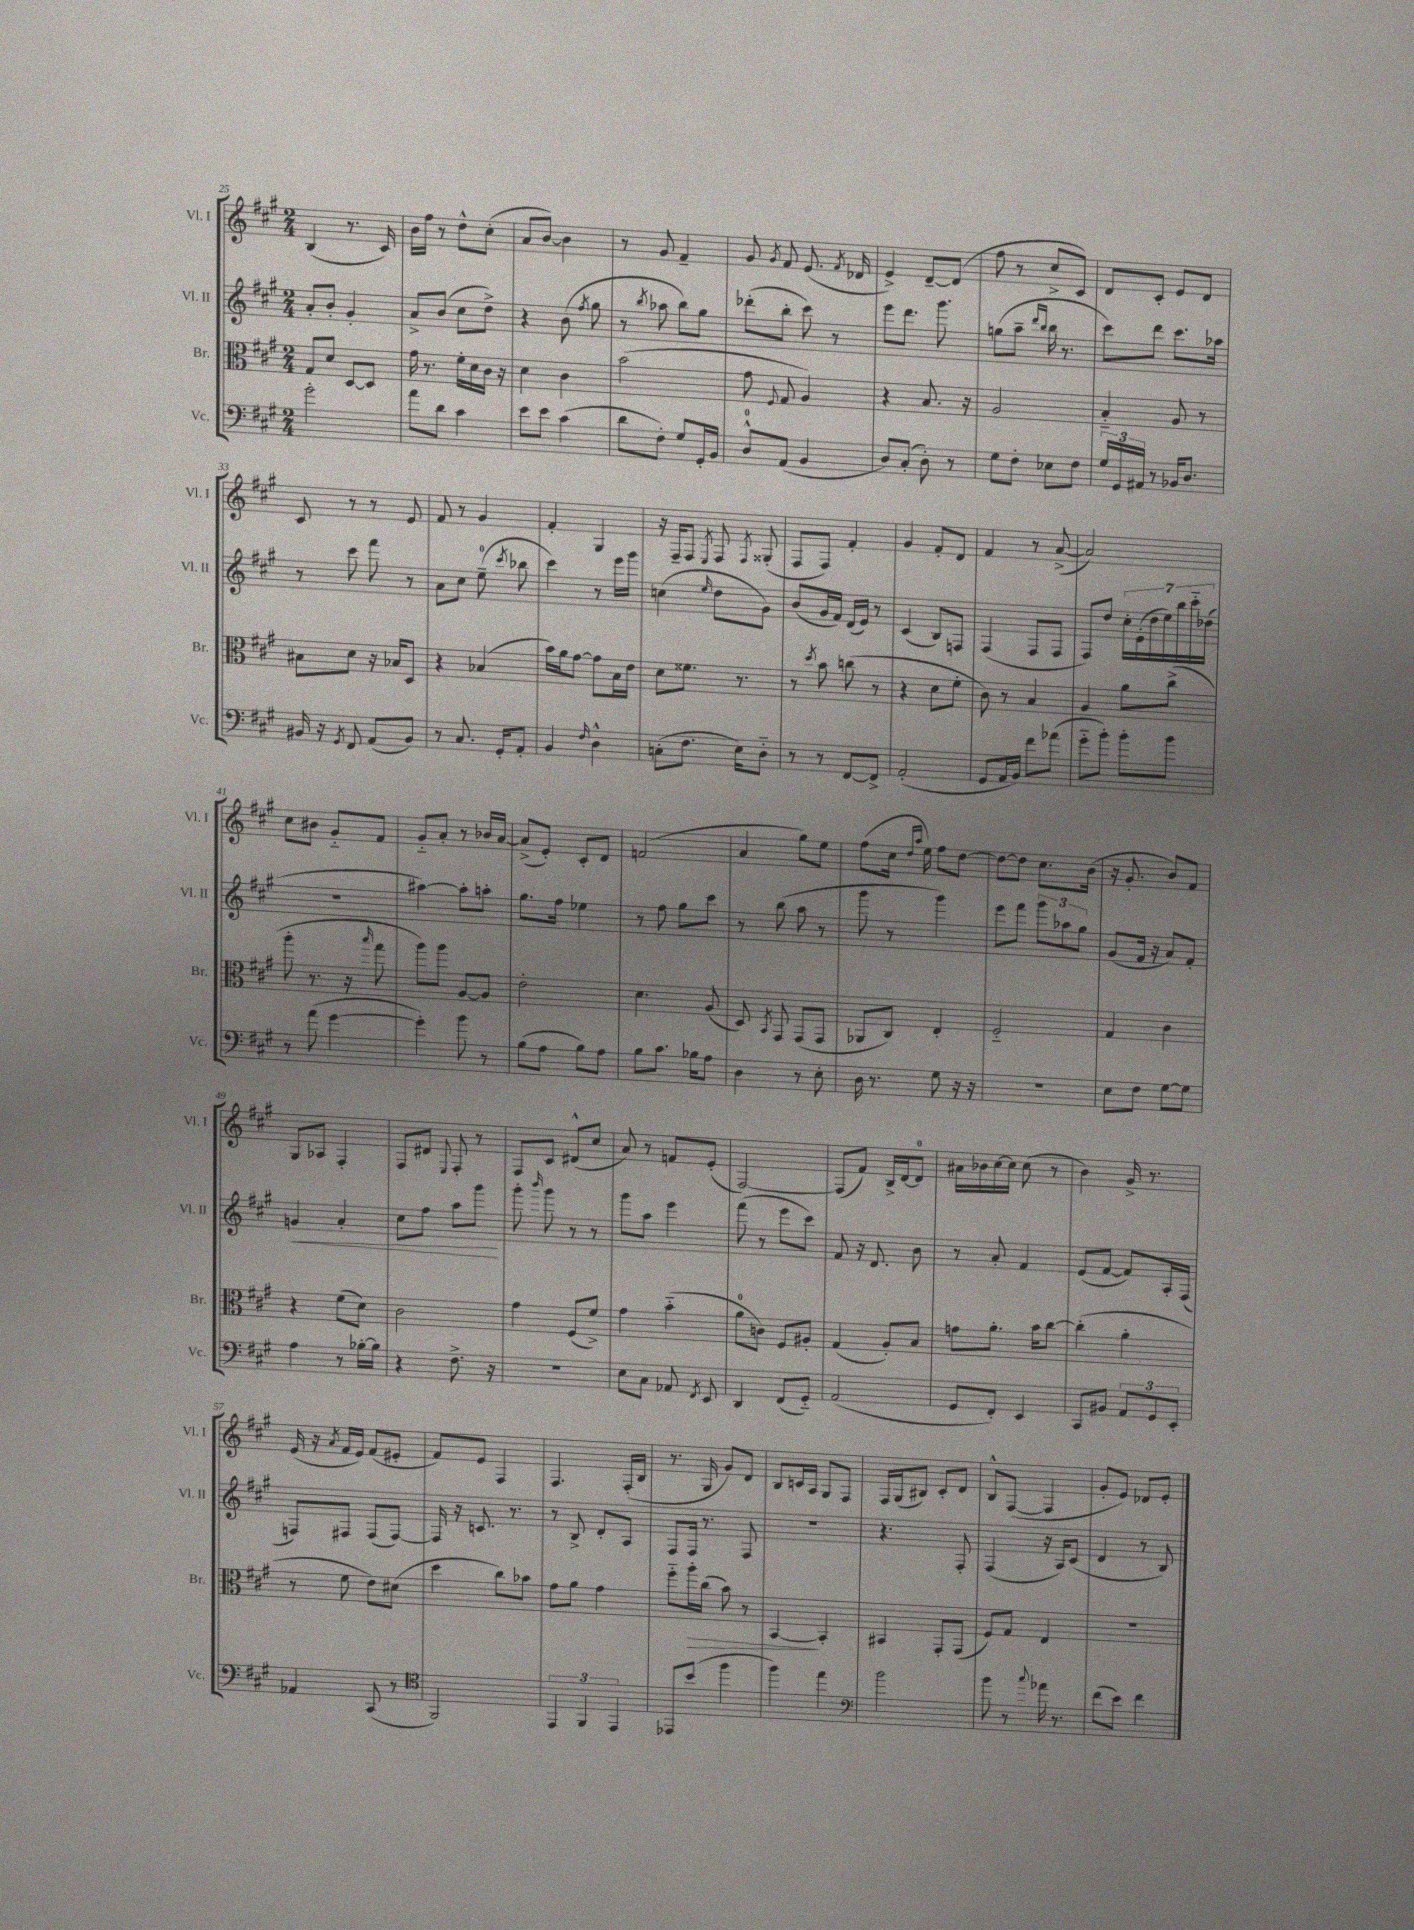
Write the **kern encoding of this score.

**kern	**kern	**dynam	**kern	**dynam	**kern
*part4	*part3	*part3	*part2	*part2	*part1
*staff4	*staff3	*staff3	*staff2	*staff2	*staff1
*I"Vc.	*I"Br.	*	*I"Vl. II	*	*I"Vl. I
*I'Vc.	*I'Br.	*	*I'Vl. II	*	*I'Vl. I
*clefF4	*clefC3	*	*clefG2	*	*clefG2
*k[f#c#g#]	*k[f#c#g#]	*	*k[f#c#g#]	*	*k[f#c#g#]
*M2/4	*M2/4	*	*M2/4	*	*M2/4
=25	=25	=25	=25	=25	=25
2g#'\	8G#/L	.	8a'/L	.	(4B/
.	8d/J	.	8b'/J	.	.
.	[8D/L	.	4g#'/	.	8.r
.	8D/J]	.	.	.	.
.	.	.	.	.	16c#/)
=26	=26	=26	=26	=26	=26
8a\L	16g#\	.	8a^/L	.	16b\LL
.	8.r	.	.	.	16ff#\JJ
8d\J	.	.	(8b/J	.	8r
4c#\	16f#'\LL	.	8cc#\L	.	8dd^^\L
.	16d\	.	.	.	.
.	16c#\JJ	.	8dd^\J)	.	(8cc#'\J
.	16r	.	.	.	.
=27	=27	=27	=27	=27	=27
8e\L	4d\	.	4r	.	8a/L
8e\J	.	.	.	.	[8b/J)
(4c#\	4c#\	.	(8b\	.	4b\]
.	.	.	8qff#/	.	.
.	.	.	8gg#\	.	.
=28	=28	=28	=28	=28	=28
8d\L	(2b\	.	8r	.	8r
.	.	.	8qbb/	.	.
8F#'\J)	.	.	8aa-X\	.	8g#/
8G#/L	.	.	8bb\L)	.	4f#~/
16GG#'/L	.	.	8gg#\J	.	.
16BB/JJ	.	.	.	.	.
=29	=29	=29	=29	=29	=29
8D^^/L	8g#\	.	(8ddd-X'\L	.	8g#/
.	8qqF#/	.	.	.	8qg#/
(8AA/J	8G#/	.	8bb'\J	.	8f#/
4BB/	4A/)	.	8ccc#\)	.	(8.e/
.	.	.	8r	.	.
.	.	.	.	.	8qf#/
.	.	.	.	.	16d-X/
=30	=30	=30	=30	=30	=30
8D/L)	4r	.	8eee\L	.	4e^/)
(8C#'/J	.	.	8.ddd\J	.	.
8D'\)	8.B/	.	.	.	[8d~/L
.	.	.	8.ggg#\	.	.
8r	.	.	.	.	(8d/J]
.	16r	.	.	.	.
=31	=31	=31	=31	=31	=31
8G#\L	2A/	.	(8ggn\L	.	8ff#\
8F#'\J	.	.	8aa~\J	.	8r
.	.	.	16qqddd/LL	.	.
.	.	.	16qqbb/JJ	.	.
8E-X\L	.	.	16bb\	.	8cc#^/L
.	.	.	8.r	.	.
8F#\J	.	.	.	.	8c#/J)
=32	=32	=32	=32	=32	=32
24G#/LL	4B/	.	8ccc#\L)	.	8d/L
24GG#/	.	.	.	.	.
24AA#X/JJ	.	.	.	.	.
8r	.	.	8ddd\J	.	8c#'/J
16BB-X/KL	8A/	.	8.ccc#\L	.	8e/L
8.D/J	.	.	.	.	.
.	8r	.	.	.	8d/J
.	.	.	16aa-X\Jk	.	.
!!LO:LB:g=z
=33	=33	=33	=33	=33	=33
16BB#X/	8B#X\L	.	8r	.	8c#/
16r	.	.	.	.	.
8qGG#/	.	.	.	.	.
8FF#/	8d\J	.	8ccc#\	.	8r
(8AA/L	16r	.	8fff#\	.	8r
.	16B-X/KL	.	.	.	.
8BB#/J)	8D/J	.	8r	.	8e/
=34	=34	=34	=34	=34	=34
8r	4r	.	8a\L	.	8f#/
8.C#/	.	.	8cc#\J	.	8r
.	(4B-X/	.	(8ee~\	.	4g#/
16GG#'/KL	.	.	.	.	.
.	.	.	8qccc#/	.	.
8AA'/J	.	.	8bb-X\	.	.
=35	=35	=35	=35	=35	=35
4BB/	16b\LL)	.	4ccc#\)	.	4f#'/
.	16a\J	.	.	.	.
.	[8g#\J	.	.	.	.
16qqF#/	.	.	.	.	.
4D^^\	8g#\L]	.	8r	.	4G#/
.	16B\L	.	16eee\LL	.	.
.	16e\JJ	.	16ggg#\JJ	.	.
=36	=36	=36	=36	=36	=36
(8Cn'\L	8d\L	.	(4ccn\	.	16r
.	.	.	.	.	16F#~/KL
8.F#\J	8.f##X\J	.	.	.	8F#/J
.	.	.	16qqee/	.	8qE/
.	.	.	8dd\L	.	8F#/
16E\KL)	8.r	.	.	.	.
.	.	.	.	.	8qF#/
8D\J	.	.	8g#\J)	.	(8G##X'/
=37	=37	=37	=37	=37	=37
8r	8r	.	(8b/L	.	8F#/L
.	8qdd/	.	.	.	.
8r	8b\	.	16g#/L	.	8F#/J)
.	.	.	16f#/JJ)	.	.
[8FF#/L	(8ccn\	.	(16d/LL	.	4f#'/
.	.	.	16e/JJ)	.	.
8FF#^/J]	8r	.	8r	.	.
=38	=38	=38	=38	=38	=38
(2AA'/	4r	.	(4c#/	.	4g#/
.	8d\L	.	8B/L)	.	8f#'/L
.	8f#'\J	.	8Fn/J	.	8d/J
=39	=39	=39	=39	=39	=39
8GG#/L	8c#\)	.	(4F#/	.	4f#/
16AA/L	8r	.	.	.	.
16BB/JJ)	.	.	.	.	.
8f#\L	4B/	.	8F#/L	.	8r
(8a-X\J	.	.	8F#/J	.	([8a^/
=40	=40	=40	=40	=40	=40
8g#\L	4A/	.	8F#/L)	.	2a/])
8b'\J)	.	.	8dd/J	.	.
8b'\L	8a\L	.	28cc#'\LL	.	.
.	.	.	(28e'\	.	.
.	.	.	28dd\	.	.
.	.	.	28ee\)	.	.
8b\J	(8cc#^\J	.	.	.	.
.	.	.	28bb\	.	.
.	.	.	28ccc#\	.	.
.	.	.	(28dd-X\JJ	.	.
!!LO:LB:g=z
=41	=41	=41	=41	=41	=41
8r	8aa'\	.	2r	.	8cc#\L
(8a\	8.r	.	.	.	8b#X\J
[4g#\	.	.	.	.	8g#/L
.	16r	.	.	.	.
.	16qqbb/	.	.	.	.
.	8gg#\	.	.	.	8f#/J
=42	=42	=42	=42	=42	=42
4g#'\])	8aa\L)	.	[4aa#X\)	.	8g#/L
.	8aa\J	.	.	.	8a'/J
8b\	[8A/L	.	8aa#'\L]	.	8r
8r	8A/J]	.	8aan'\J	.	16b-X/LL
.	.	.	.	.	[16a/JJ
=43	=43	=43	=43	=43	=43
(8B\L	2e'\	.	8.gg#\L	.	(8a^/L]
8A\J	.	.	.	.	8e'/J)
.	.	.	16ff#\Jk	.	.
8B\L)	.	.	4ee-X\	.	8c#'/L
8A\J	.	.	.	.	8d/J
=44	=44	=44	=44	=44	=44
8B\L	4.d\	.	8r	.	(2fn/
8.c#\J	.	.	8ff#\	.	.
.	.	.	8gg#\L	.	.
16B-X\KL	.	.	.	.	.
8A\J	(8A/	.	8ccc#\J	.	.
=45	=45	=45	=45	=45	=45
4D\	8D/)	.	8r	.	4a/
.	8qBB/	.	.	.	.
.	8GG#/	.	(8bb\	.	.
8r	(8GG#/L	.	8aa\	.	8gg#\L)
8E'\	8GG#/J	.	8r	.	8ee\J
=46	=46	=46	=46	=46	=46
16D\	8AA-X/L	.	8ggg#\	.	(8ff#\L
8.r	.	.	.	.	.
.	8C#/J)	.	8r	.	16cc#\Jk
.	.	.	.	.	16qqdd/LL
.	.	.	.	.	16qqaa/JJ
.	.	.	.	.	16ee\)
8G#\	4E'/	.	4ggg#\)	.	8ff#\L
16r	.	.	.	.	[8dd\J
16r	.	.	.	.	.
=47	=47	=47	=47	=47	=47
2r	2F#/	.	8eee\L	.	8dd\L_
.	.	.	8fff#\J	.	8dd\J]
.	.	.	12ggg#\L	.	8.cc#\L
.	.	.	12aa-X\	.	.
.	.	.	12gg#\J	.	.
.	.	.	.	.	(16b\Jk
=48	=48	=48	=48	=48	=48
8E\L	4G#/	.	(8g#/L	.	16r
.	.	.	.	.	8.g#'/
8F#\J	.	.	16f#/Jk	.	.
.	.	.	16r	.	.
[8G#\L	4c#\	.	8a/L)	.	8b/L)
8G#\J]	.	.	8f#'/J	.	8f#/J
!!LO:LB:g=z
=49	=49	=49	=49	=49	=49
!	!	!	!	!LO:HP:b	!
4A\	4r	.	4gn/	<	8G#/L
.	.	.	.	.	8A-X/J
8r	(8f#\L	.	4a'/	.	4F#'/
[16B-X'\LL	8d\J)	.	.	.	.
16B-\JJ]	.	.	.	.	.
=50	=50	=50	=50	=50	=50
4r	2c#\	.	8cc#\L	.	8F#/L
.	.	.	8ff#\J	.	8d#X/J
.	.	.	.	.	8qqE/
8.F#^\	.	.	8aa\L	.	8F#'/
.	.	.	8ggg#\J	.	8r
16r	.	.	.	.	.
.	.	.	.	[	.
=51	=51	=51	=51	=51	=51
2r	4g#\	.	8ggg#'\	.	8F#/L
.	.	.	16qqbbb/	.	.
.	.	.	8ggg#\	.	8c#/J
.	(8F#/L	.	8r	.	(8d#X^^/L
.	8f#^/J)	.	8r	.	8cc#/J
=52	=52	=52	=52	=52	=52
8E\L	4g#\	.	8ggg#\L	.	8a/)
8C#\J	.	.	8aa\J	.	8r
8AA-X/	(4b\	.	4eee\	.	8fn/L
8qFF#/	.	.	.	.	.
8EE/	.	.	.	.	(8e'/J
=53	=53	=53	=53	=53	=53
4DD/	8a\L	.	(8fff#\	.	[2F#/)
.	8cn\J)	.	8r	.	.
(8FF#/L	8F#/L	.	8eee\L	.	.
8GG#/J)	8A#X'/J	.	8ccc#\J)	.	.
=54	=54	=54	=54	=54	=54
(2AA/	(4G#/	.	8f#/	.	(8F#/L]
.	.	.	16r	.	8f#/J)
.	.	.	8.d/	.	.
.	8A'/L)	.	.	.	16B^/LL
.	.	.	.	.	[16d/J
.	8B/J	.	8b\	.	8d/J]
=55	=55	=55	=55	=55	=55
8GG#/L	8gn\L	.	8r	.	16a#X\LL
.	.	.	.	.	16b-X\
8FF#'/J)	8.a'\J	.	8a'/	.	[16cc#\
.	.	.	.	.	16cc#\JJ]
4EE/	.	.	4f#/	.	(8cc#\
.	16b\KL	.	.	.	.
.	[8cc#\J	.	.	.	8r
=56	=56	=56	=56	=56	=56
8CC#/L	(4cc#'\]	.	(8e/L	.	4b\)
8BB#X/J	.	.	[8f#/J	.	.
12AA/L	4a'\	.	8f#/L])	.	16g#^/
.	.	.	.	.	8.r
12GG#/	.	.	.	.	.
.	.	.	16A'/L	.	.
12EE'/J	.	.	.	.	.
.	.	.	(16F#/JJ	.	.
!!LO:LB:g=z
=57	=57	=57	=57	=57	=57
4AA-X/	8r	.	8Fn/L)	.	(16e/
.	.	.	.	.	16r
.	.	.	.	.	8qa/
.	8f#\	.	8F#X/J	.	16f#/LL
.	.	.	.	.	16e/JJ)
(8CC#/	8e\L)	.	(8F#/L	.	(8f#/L
8r	(8d#X\J	.	[8F#/J)	.	8e#X'/J
=58	=58	=58	=58	=58	=58
*clefC4	*	*	*	*	*
2FF#/)	4dd\	.	16F#/]	.	8f#/L)
.	.	.	16r	.	.
.	.	.	8.cn/	.	8e/J
.	8cc#\L)	.	.	.	4F#/
.	.	.	8.r	.	.
.	8b-X\J	.	.	.	.
=59	=59	=59	=59	=59	=59
6EE/	8g#\L	.	8r	.	4.F#/
.	8a\J	.	8B^/	.	.
6FF#/	.	.	.	.	.
.	4g#\	.	8d'/L	.	.
6EE/	.	.	.	.	.
.	.	.	8A/J	.	(16F#'/LL
.	.	.	.	.	16B/JJ
=60	=60	=60	=60	=60	=60
8EE-X/L	8ff#\L	.	8F#/L	.	8.r
!	!	!LO:HP:b	!	!	!
(8b/J	16aa'\L	>	16F#/Jk	.	.
.	(16cc#\JJ	.	8.r	.	16G#/
4ff#\	8b\)	.	.	.	8g#/L)
.	8r	.	8F#/	.	8d/J
=61	=61	=61	=61	=61	=61
4ff#\)	[4BB/	.	2r	.	8B/L
.	.	.	.	.	16cn/L
.	.	.	.	.	16A/JJ
4ee\	4BB'/]	]	.	.	8G#/L
.	.	.	.	.	8F#/J
=62	=62	=62	=62	=62	=62
*clefF4	*	*	*	*	*
2b\	4BB#X/	.	4.r	.	16F#/LL
.	.	.	.	.	(16G#/J
.	.	.	.	.	8B#X/J)
.	8GG#'/L	.	.	.	8c#'/L
.	(8GG#/J	.	8F#'/	.	8d/J
=63	=63	=63	=63	=63	=63
8b\	8F#/L)	.	(4F#/	.	8B^^/L
8r	8G#/J	.	.	.	([8F#/J
8qqcc#/	.	.	.	.	.
16a-X\	4E/	.	16r	.	4F#/]
8.r	.	.	16A/KL)	.	.
.	.	.	(8c#/J	.	.
=64	=64	=64	=64	=64	=64
(8f#\L	2r	.	4d/	.	8g#'/L
8e\J)	.	.	.	.	8e/J)
4f#\	.	.	8r	.	8d-X/L
.	.	.	8B/)	.	8e'/J
==	==	==	==	==	==
*-	*-	*-	*-	*-	*-
